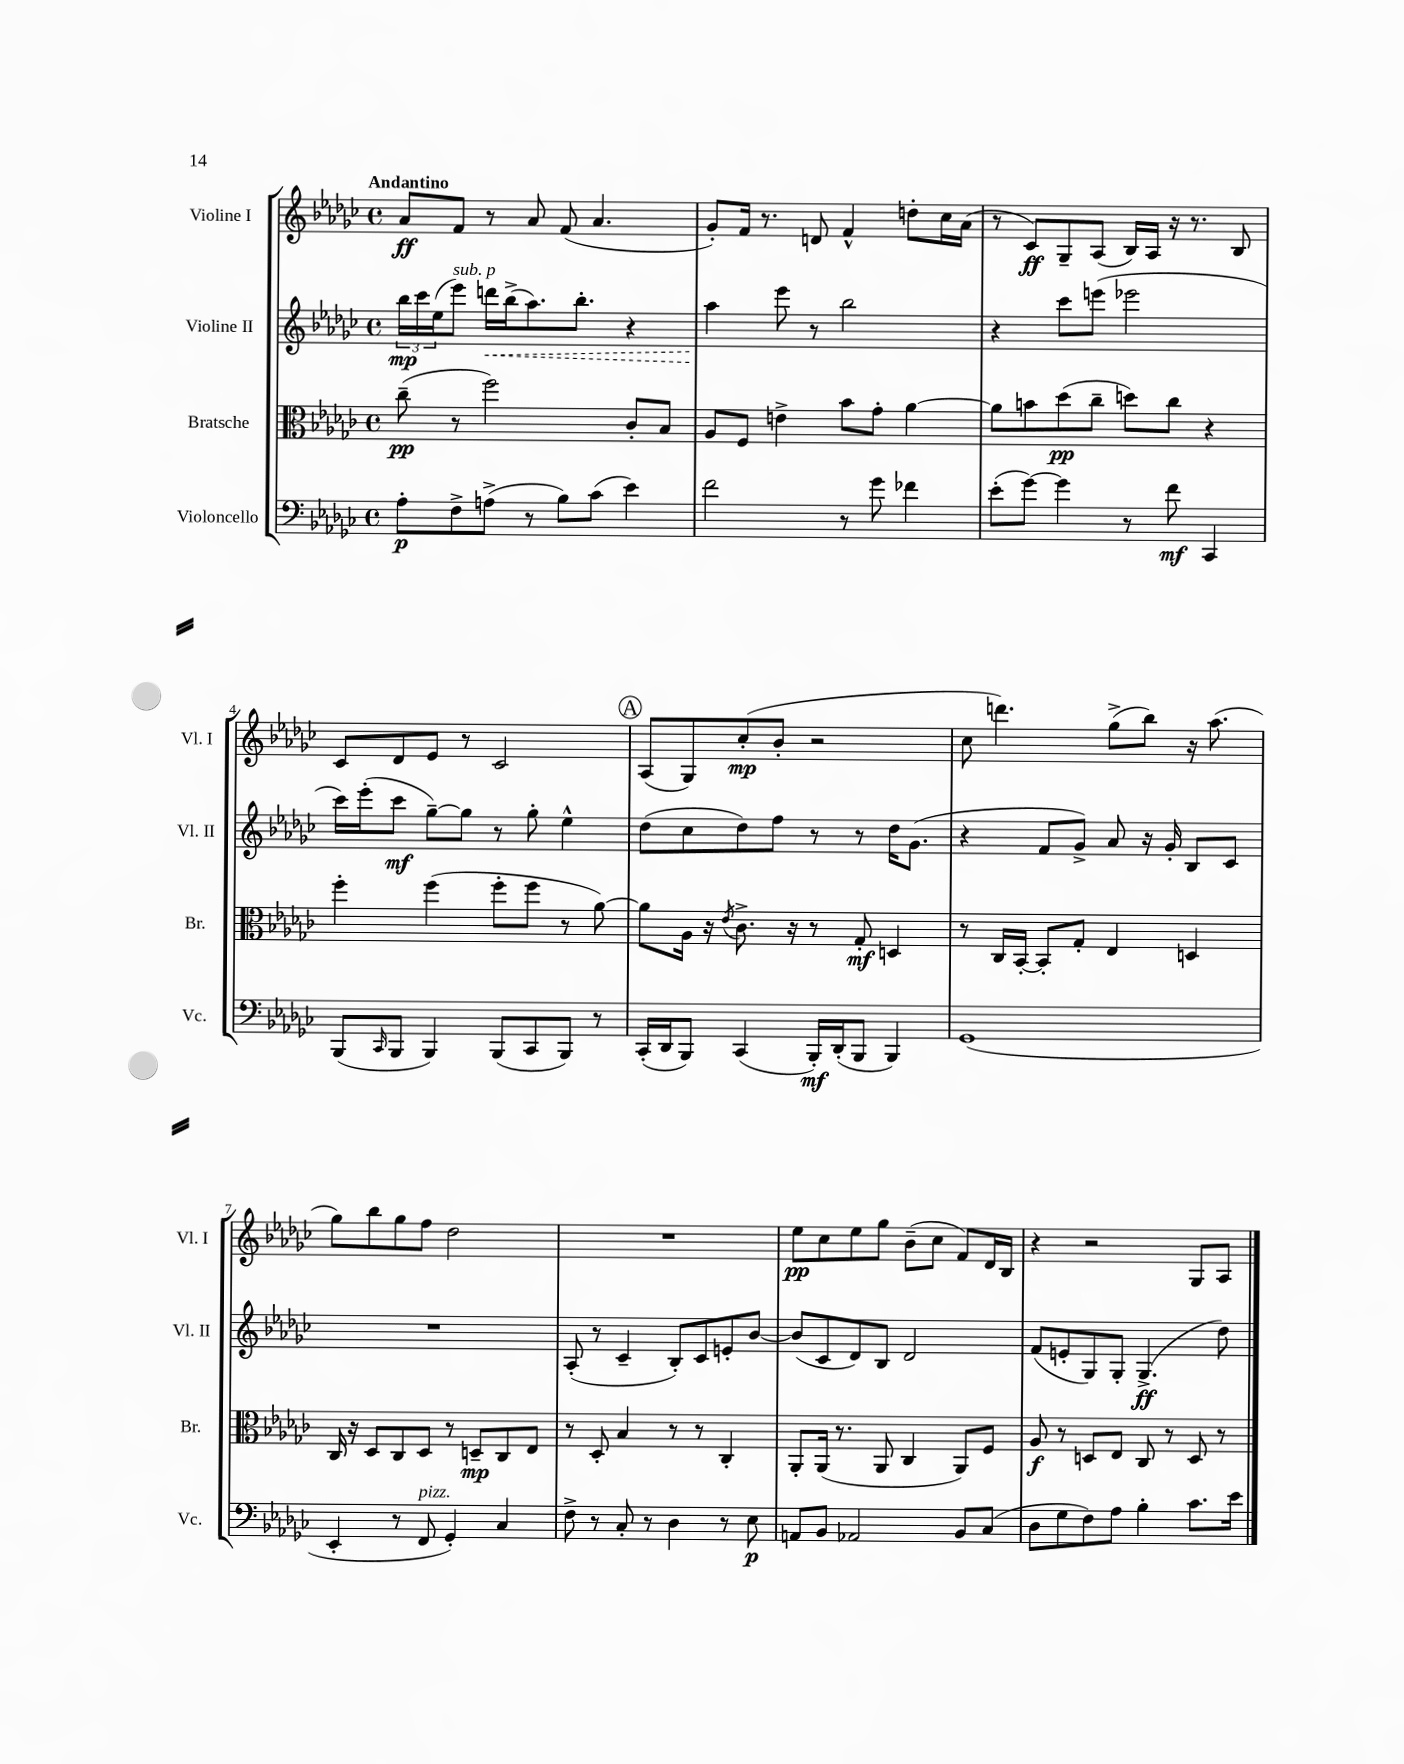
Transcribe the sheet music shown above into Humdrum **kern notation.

**kern	**kern	**kern	**kern
*staff4	*staff3	*staff2	*staff1
*clefF4	*clefC3	*clefG2	*clefG2
*k[b-e-a-d-g-c-]	*k[b-e-a-d-g-c-]	*k[b-e-a-d-g-c-]	*k[b-e-a-d-g-c-]
*M4/4	*M4/4	*M4/4	*M4/4
*met(c)	*met(c)	*met(c)	*met(c)
8A-'	(8cc-~	24bb-	8a-
.	.	24ccc-	.
.	.	(24ee-	.
8F^	8r	8eee-)	8f
(8A^	2ff)	16ddd	8r
.	.	(16bb-^	.
8r	.	8.aa-)	8a-
8B-)	.	.	(8f
.	.	8.bb-'	.
(8c-	.	.	4.a-
4e-)	8c-'	4r	.
.	8B-	.	.
=	=	=	=
2f	8A-	4aa-	8g-')
.	8F	.	16f
.	.	.	8.r
.	4e^	8eee-	.
.	.	8r	8d
8r	8b-	2bb-	4f^^
8g-	8g-'	.	.
4f-	[4a-	.	8dd'
.	.	.	16cc-
.	.	.	(16a-
=	=	=	=
(8e-'	8a-]	4r	8r
[8g-)	8b	.	8c-)
4g-]	(8dd-	8ccc-	8G-~
.	8cc-~	(8eee	(8A-
8r	8dd)	2eee-	16B-)
.	.	.	16A-
8f	8cc-	.	16r
.	.	.	8.r
4CC-	4r	.	.
.	.	.	8B-
=	=	=	=
(8BBB-	4ff'	16ccc-)	8c-
.	.	(16eee-'	.
16qqCC-	.	.	.
8BBB-	.	8ccc-	8d-
4BBB-)	(4ff	[8gg-~)	8e-
.	.	8gg-]	8r
(8BBB-	8ff'	8r	2c-
8CC-	8ff	8gg-'	.
8BBB-)	8r	4ee-^^	.
8r	[8a-)	.	.
=	=	=	=
(16CC-'	8a-]	(8dd-	(8A-
16DD-	.	.	.
8BBB-)	16A-	8cc-	8G-)
.	16r	.	.
.	8qe-	.	.
(4CC-	8.c-^	8dd-)	(8cc-'
.	.	8ff	8b-'
.	16r	.	.
16BBB-')	8r	8r	2r
(16DD-'	.	.	.
8BBB-	8G-'	8r	.
4BBB-)	4D	16dd-	.
.	.	(8.g-	.
=	=	=	=
(1GG-	8r	4r	8cc-
.	16C-	.	4.ddd)
.	[16BB-'	.	.
.	8BB-']	8f	.
.	8G-'	8g-^)	.
.	4E-	8a-	(8gg-^
.	.	16r	8bb-)
.	.	16g-'	.
.	4D	8B-	16r
.	.	.	(8.aa-
.	.	8c-	.
=	=	=	=
4EE-'	16C-	1r	8gg-)
.	16r	.	.
.	8D-	.	8bb-
8r	8C-	.	8gg-
8FF	8D-	.	8ff
4GG-')	8r	.	2dd-
.	8D~	.	.
4C-	8C-	.	.
.	8E-	.	.
=	=	=	=
8F^	8r	(8A-'	1r
8r	8D-'	8r	.
8C-'	4B-	4c-~	.
8r	.	.	.
4D-	8r	8B-')	.
.	8r	8c-	.
8r	4C-'	8e'	.
8E-	.	[8b-	.
=	=	=	=
8AA	8AA-'	(8b-]	8ee-
8BB-	(16AA-	8c-	8cc-
.	8.r	.	.
2AA-	.	8d-)	8ee-
.	8AA-	8B-	8gg-
.	4C-	2d-	(8b-~
.	.	.	8cc-
8BB-	8AA-)	.	8f)
(8C-	8F	.	16d-
.	.	.	16B-
=	=	=	=
8D-	8A-	(8f	4r
8G-	8r	8e'	.
8F)	8D	8G-)	2r
8A-	8E-	8G-'	.
4B-'	8C-	(4.G-^	.
.	8r	.	.
8.c-	8D	.	8G-
.	8r	8dd-)	8A-
16e-	.	.	.
==	==	==	==
*-	*-	*-	*-
